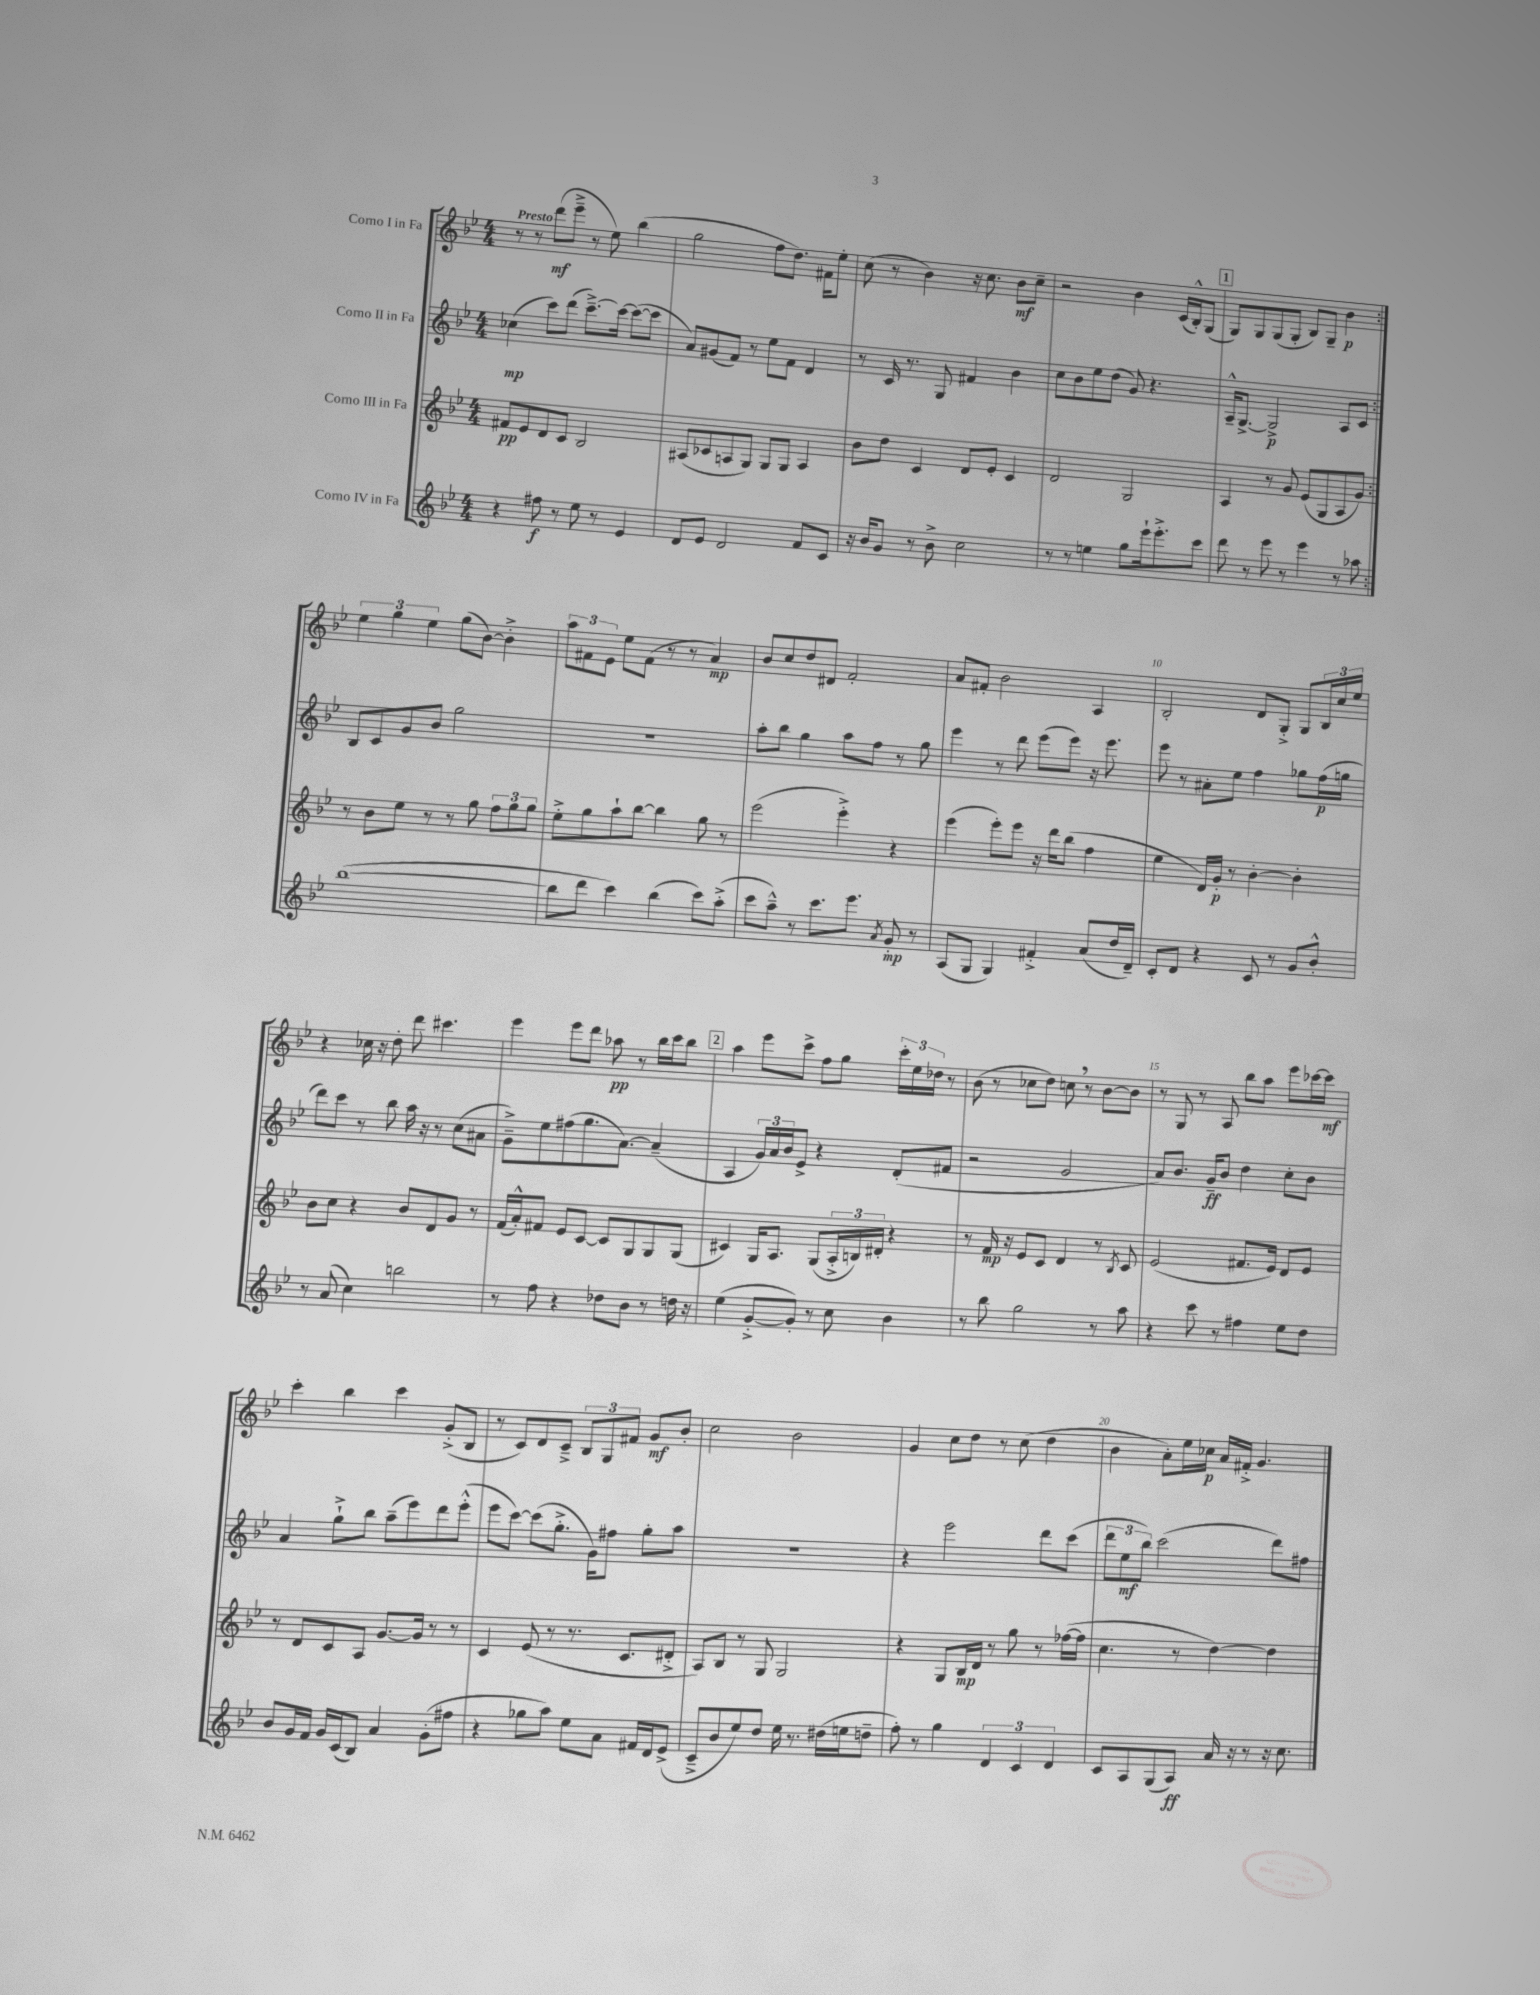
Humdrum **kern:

**kern	**kern	**kern	**kern
*staff4	*staff3	*staff2	*staff1
*clefG2	*clefG2	*clefG2	*clefG2
*k[b-e-]	*k[b-e-]	*k[b-e-]	*k[b-e-]
*M4/4	*M4/4	*M4/4	*M4/4
4r	8f#	(4cc-	8r
.	8e-	.	8r
8ff#	8d	8ccc)	(8ddd
8r	8c	(8ddd	8eee-~^
8ee-	2B-	[8.ccc~^)	8r
8r	.	.	8ee-)
.	.	16ccc_	.
4e-	.	(8ccc_	(4bb-
.	.	8ccc]	.
=	=	=	=
8d	(8A#	8a)	2gg
8e-	8c-	(8g#	.
2d	8A	8f)	.
.	8G)	8r	.
.	8G	8ee-	8ff
.	8G	8f	8.dd)
8f	4A	4d	.
.	.	.	16f#
8c	.	.	8ee-'
=	=	=	=
16r	8b-	8r	(8cc
16b-	.	.	.
8g	8dd	16c	8r
.	.	8.r	.
8r	4c	.	4b-)
8b-^	.	8G	.
2cc	8d	4f#	16r
.	.	.	8.cc
.	8e-'	.	.
.	4c	4b-	8b-
.	.	.	8cc~
=	=	=	=
8r	2d	8cc	2r
8r	.	8b-	.
4ee	.	8ee-	.
.	.	(8dd	.
8gg	2G	8g)	4b-
16eee-`	.	4.r	.
8.eee-'^	.	.	.
.	.	.	(16c
.	.	.	16B-'^^)
8ccc	.	.	(8G
=	=	=	=
8ddd	4A	16A~^^	8G)
.	.	[8.G^	.
8r	.	.	8G
8eee-	8r	2G^]	(8G
8r	8g	.	8G'
4eee-	(8e-	.	8B-)
.	8G	.	8G~
8r	8A	8A	4b-
8aa-	8g)	8c	.
=:|!	=:|!	=:|!	=:|!
([1bb-	8r	8B-	6ee-
.	8b-	8c	.
.	.	.	6gg
.	8ee-	8g	.
.	.	.	6ee-
.	8r	8b-	.
.	8r	2gg	(8gg
.	8gg	.	[8b-)
.	12ff	.	4b-'^]
.	12gg	.	.
.	12gg	.	.
=	=	=	=
8bb-]	8ee-'^	1r	12aa
.	.	.	12f#
8ddd	8gg	.	.
.	.	.	12e-
4ccc)	8aa`	.	8ee-
.	[8bb-	.	(8f#
(4bb-	4bb-]	.	8r
.	.	.	8r
8ccc)	8gg	.	4a)
(8aa'^	8r	.	.
=	=	=	=
8ccc	(2eee-	8aa'	8b-
8aa~^^)	.	8bb-	8cc
8r	.	4gg	8dd
8.ccc	.	.	8d#
.	4eee-'^)	8aa	2f'
8.eee-	.	.	.
.	.	8ff	.
8qa	.	.	.
8g'	4r	8r	.
8r	.	8gg	.
=	=	=	=
(8A	(4eee-	4eee-	8a
8G	.	.	8f#'
4G)	8eee-')	8r	2b-
.	8eee-	8ddd	.
4f#'^	16r	(8eee-	.
.	16ddd	.	.
.	(8bb-	8eee-)	.
(8a	4ff	16r	4A
.	.	8.eee-	.
16dd	.	.	.
16d~)	.	.	.
=	=	=	=
8c'	4ee-	8eee-	2B-'
8d	.	8r	.
4r	16d)	8a#'	.
.	16g'	.	.
.	8r	8ee-	.
8c	[4b-'	4ff	8d
8r	.	.	8G'^
8g	4b-']	8gg-	8G
8b-'^^	.	(16ff	24B-
.	.	.	24cc
.	.	16gg	.
.	.	.	24ee-
=	=	=	=
8r	8b-	8ddd)	4r
(8a	8cc	8ccc	.
4cc)	4r	8r	16cc-
.	.	.	16r
.	.	8bb-	8dd'
2bb	8b-	16aa	8ddd
.	.	16r	.
.	8d	8r	4.ccc#
.	8g	(8cc	.
.	8r	8a#	.
=	=	=	=
8r	(16f	8g~^)	4eee-
.	16a'^^)	.	.
8ff	8f#	8ee-	.
4r	8e-	(8ff#	8eee-
.	[8c	8.gg	8ddd
8dd-	8c]	.	8aa-
.	.	[8.a)	.
8b-	8G	.	8r
8r	8G	(4a~]	16bb-
.	.	.	16ccc
16dd	(8G	.	8bb-
16r	.	.	.
=	=	=	=
(4ee-	4c#)	4A	4aa
[8g'^	16G	24g)	8eee-
.	.	24a	.
.	8.A	.	.
.	.	24b-	.
8g'])	.	8e-^	8ccc^
8r	(8G	4r	8ff
8cc	24A'^	.	8gg
.	24B)	.	.
.	24d#'	.	.
4b-	4r	(8d'	24ccc'
.	.	.	24ee-
.	.	.	24dd-
.	.	8f#	8r
=	=	=	=
8r	8r	2r	(8b-
8bb-	16f	.	8r
.	16r	.	.
2gg	8e-	.	8cc-
.	8c	.	8dd)
.	4d	2g	8cc
.	.	.	8r
8r	8r	.	[8b-
.	8qB-	.	.
8aa	8c	.	8b-]
=	=	=	=
4r	(2e-	8a)	8r
.	.	8.b-	8G
8ccc	.	.	8r
.	.	16g~	.
8r	.	8b-	8A
4ff#	8.f#	4dd	8bb-
.	.	.	8aa
.	16e-)	.	.
8ee-	8d	8cc'	8eee-
8dd	8e-	8b-	[16ccc-
.	.	.	16ccc-]
=	=	=	=
8b-	8r	4a	4ccc'
16g	8d	.	.
16f	.	.	.
16g	8c	8gg`^	4bb-
(16c	.	.	.
8B-)	8A	8bb-	.
4a	[8.g	(8aa~	4ccc
.	.	8eee-)	.
.	16g]	.	.
(8g'	8r	8ddd	(8g'^
8ff#	8r	(8eee-'^^	8B-
=	=	=	=
4r	4c	8eee-	8r
.	.	[8ccc)	8c)
8gg-	(8e-	(8ccc]	8d
8aa)	8r	8.gg'^	8c~^
8ee-	8.r	.	12B-
.	.	16g)	.
.	.	.	12G
8a	.	8ff#	.
.	.	.	12f#
.	8.c	.	.
16f#	.	8gg'	8g
16d	.	.	.
(8e-^	8d#'^	8aa	8b-'
=	=	=	=
8c~^	8A)	1r	2cc
8b-	8B-	.	.
8ee-)	8r	.	.
8dd	8G	.	.
16ee-	2G	.	2b-
8.r	.	.	.
(16dd#	.	.	.
16ee	.	.	.
8dd~	.	.	.
=	=	=	=
8ff')	4r	4r	4g
8r	.	.	.
4gg	8G	2eee-	8cc
.	16B-	.	8dd
.	16d	.	.
6d	8r	.	8r
.	8gg	.	(8cc
6c	.	.	.
.	8r	8ddd	4dd
6d	.	.	.
.	([16ff-	(8ccc	.
.	16ff-]	.	.
=	=	=	=
8c	4.cc	12ddd	4b-
.	.	12ee-	.
8A	.	.	.
.	.	12bb-)	.
(8G	.	(2ccc	8a')
8A)	8r	.	16ee-
.	.	.	16cc-
16a	[4dd)	.	16a
16r	.	.	16f#'^
8r	.	.	4.g
16r	4dd]	8ddd)	.
8.cc	.	.	.
.	.	8ff#	.
==	==	==	==
*-	*-	*-	*-
